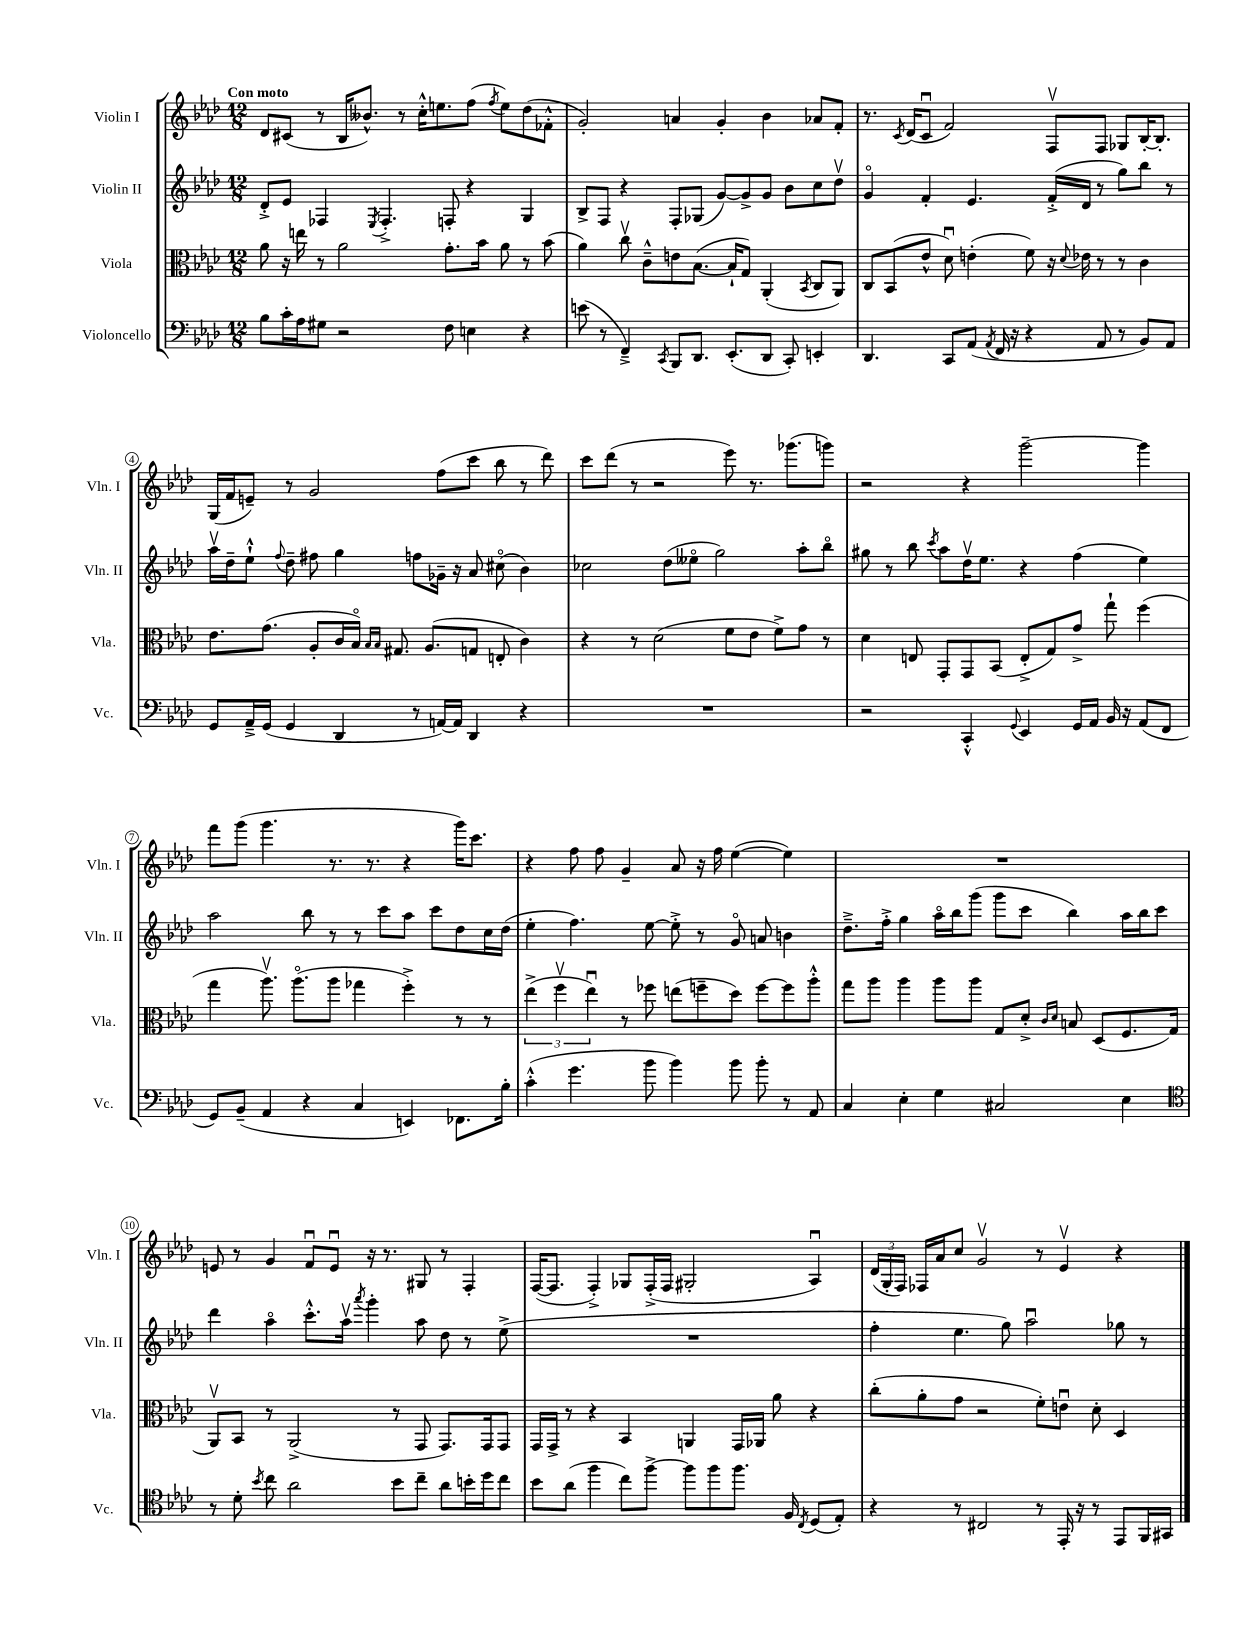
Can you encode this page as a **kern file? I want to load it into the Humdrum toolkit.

**kern	**kern	**kern	**kern
*part4	*part3	*part2	*part1
*staff4	*staff3	*staff2	*staff1
*I"Violoncello	*I"Viola	*I"Violin II	*I"Violin I
*I'Vc.	*I'Vla.	*I'Vln. II	*I'Vln. I
*clefF4	*clefC3	*clefG2	*clefG2
*k[b-e-a-d-]	*k[b-e-a-d-]	*k[b-e-a-d-]	*k[b-e-a-d-]
*M12/8	*M12/8	*M12/8	*M12/8
=1	=1	=1	=1
!	!	!	!LO:TX:a:B:t=Con moto
8B-\L	8a-\	8d-'^/L	8d-/L
16c'\L	16r	8e-/J	(8c#X/J
16A-\J	16een\	.	.
8G#X\J	8r	4F-X/	8r
2r	2a-\	.	16B-/KL
.	.	.	8.b--X^^/J)
.	.	8qE-/	.
.	.	4.F-'^/	.
.	.	.	8r
.	.	.	16cc'^^\KL
.	.	.	8.een\
8F\	8.g'\L	8Fn'/	.
4En\	.	4r	(8ff\J
.	16b-\Jk	.	.
.	.	.	8qff/
.	8a-\	.	8ee\L)
4r	8r	4G/	(8dd-\
.	(8b-\	.	8f-X'^^\J
=2	=2	=2	=2
(8en\	4a-\)	8B-^/L	2g'/)
8r	.	8F/J	.
4FF~^/)	8ccv\	4r	.
.	8c~^^\L	.	.
8qCC/	.	.	.
8BBB-/L	8en\	8F'/L	4an/
8.DD-/J	([8.B-\J	(8G-X/J	.
.	.	[8g/L)	4g'/
(8.EE-'/L	16B-`/KL]	.	.
.	8G/J)	8g^/]	.
8DD-/J	(4AA-'/	8g/J	4b-\
8CC'/)	.	8b-\L	.
.	8qBB-/	.	.
4EEn'/	8C/L	8cc\	8a-X/L
.	8AA-/J)	8dd-v\J	8f'/J
=3	=3	=3	=3
4.DD-/	8C/L	4g/	8.r
.	(8BB-/	.	.
.	.	.	8qc/
.	.	.	(16d-/KL
.	8e-^^/J	4f'/	8cu/J
8CC/L	8d-u\)	.	2f/)
(8AA-/J	(4en'\	4.e-/	.
8qAA-/	.	.	.
16FF/	.	.	.
16r	.	.	.
4r	8f\)	.	.
.	16r	(16f'^/LL	8Fv/L
.	8qqd-/	.	.
.	16e-X\	16d-/JJ	.
8AA-/	8r	8r	8F/J
8r	8r	8gg\L)	8G-X/L
8BB-/L)	4c\	8bb-\J	[16B-'/K
.	.	.	8.B-'/J]
8AA-/J	.	8r	.
!!LO:LB:g=z
=4	=4	=4	=4
8GG/L	8.e-\L	16aa-v\LL	(16G/LL
.	.	16dd-~\J	16f/J
16AA-~^/L	.	8ee-`^^\J	8en~/J)
(16GG/JJ	(8.g\J	.	.
.	.	8qqff/	.
4GG/	.	8dd-~\	8r
.	8A-'/L	8ff#X\	2g/
4DD-/	16c/L	4gg\	.
.	16B-/JJ)	.	.
.	16qqB-/LL	.	.
.	16qqB-/JJ	.	.
.	8.G#X/	.	.
8r	.	8ffn\L	.
.	(8.A-/L	.	.
[16AAn/LL)	.	16g-X~\Jk	(8ff\L
16AA/JJ]	.	16r	.
4DD-/	8Gn/J	8a-/	8ccc\J
.	8En'/	(8cc#X\	8bb-\
4r	4c\)	4b-\)	8r
.	.	.	8ddd-\)
=5	=5	=5	=5
1.r	4r	2cc-X\	8ccc\L
.	.	.	(8ddd-\J
.	8r	.	8r
.	(2d-\	.	2r
.	.	(8dd-\L	.
.	.	8ee--X\J	.
.	.	2gg\)	.
.	8f\L	.	8eee-\)
.	8e-\J	.	8.r
.	8f^\L)	.	.
.	.	.	(8.ggg-X\L
.	8g\J	8aa-'\L	.
.	8r	8bb-\J	8gggn\J)
=6	=6	=6	=6
2r	4d-\	8gg#X\	2r
.	.	8r	.
.	8En/	8bb-\	.
.	.	8qccc/	.
.	8GG'/L	8aa-\L	.
4CC'^^/	8GG/	16dd-v\K	4r
.	.	8.ee-\J	.
.	(8BB-/J	.	.
8qqGG/	.	.	.
4EE-/	8E'^/L	4r	[2ggg~\
.	8G/)	.	.
16GG/LL	8g^/J	(4ff\	.
16AA-/JJ	.	.	.
16BB-/	8gg`\	.	.
16r	.	.	.
(8AA-/L	(4ff\	4ee-\)	4ggg\]
8FF/J	.	.	.
!!LO:LB:g=z
=7	=7	=7	=7
8GG/L)	4gg\	2aa-\	8fff\L
(8BB-~/J	.	.	(8ggg\J
4AA-/	8.aa-v\)	.	4.ggg\
.	(8.aa-\L	.	.
4r	.	8bb-\	.
.	8aa-\J	8r	8.r
4C/	4gg-X\	8r	.
.	.	.	8.r
.	.	8ccc\L	.
4EEn/)	4ff'^\)	8aa-\J	4r
.	.	8ccc\L	.
8.FF-X\L	8r	8dd-\	16ggg\KL)
.	.	.	8.ccc\J
.	8r	16cc\L	.
16B-'\Jk	.	(16dd-\JJ	.
=8	=8	=8	=8
(4c'^^\	(6ee-^\	4ee-'\	4r
.	6ffv\	.	.
4.g\	.	4.ff\)	8ff\
.	6ee-u\)	.	.
.	.	.	8ff\
.	8r	.	4g~/
8b-\	8ff-X\	[8ee-\	.
4b-\)	(8een\L	8ee-'^\]	8a-/
.	8ffn~\	8r	16r
.	.	.	16ff\
8b-\	8dd-\J)	8g/	([4ee-\
8b-'\	[8ff\L	8an/	.
8r	8ff\]	4bn\	4ee-\])
8AA-/	8aa-'^^\J	.	.
=9	=9	=9	=9
4C/	8gg\L	8.dd-~^\L	1.r
.	8aa-\J	.	.
.	.	16ff'^\Jk	.
4E-'\	4aa-\	4gg\	.
4G\	8aa-\L	16aa-\LL	.
.	.	16bb-\J	.
.	8aa-\J	(8ggg\J	.
2C#X/	8G/L	8ggg\L	.
.	8d-'^/J	8ccc\J	.
.	16qqc/LL	.	.
.	16qqd-/JJ	.	.
.	8Bn/	4bb-\)	.
.	(8D-/L	.	.
4E-\	8.F/	16aa-\LL	.
.	.	16bb-\J	.
.	.	8ccc\J	.
.	16G/Jk	.	.
!!LO:LB:g=z
=10	=10	=10	=10
*clefC4	*	*	*
8r	8AA-v/L)	4ddd-\	8en/
8d-'\	8BB-/J	.	8r
8qb-/	.	.	.
8cc\	8r	4aa-\	4g/
2a-\	(2AA-^/	.	.
.	.	8.ccc'^^\L	8fu/L
.	.	.	8eu/J
.	.	16aa-v\Jk	.
.	.	8qaaa-/	.
.	.	4ggg'\	16r
.	.	.	8.r
8b-\L	8r	.	.
8cc~\J	8GG/	8aa-\	8G#X/
8a-\L	8.GG/L)	8dd-\	8r
16bn'\L	.	8r	4F'/
16dd-\J	16GG/k	.	.
8cc\J	8GG/J	(8ee-^\	.
=11	=11	=11	=11
8b-\L	16GG/LL	1.r	([16F/KL
.	16GG^/JJ	.	8.F/J]
(8a-\J	8r	.	.
4ff\	4r	.	4F'^/)
8cc\L)	4BB-/	.	8G-X/L
[8ff^\J	.	.	(16F'^/L
.	.	.	16F/JJ
8ff\L]	4AAn/	.	2G#X'/
8ff\	.	.	.
8.ff\J	16GG/LL	.	.
.	16AA-X/JJ	.	.
.	8a-\	.	.
16F/	.	.	.
8qC/	.	.	.
(8D-/L	4r	.	4A-u/)
8E-'/J)	.	.	.
=12	=12	=12	=12
4r	(8cc'\L	4ff'\	(24d-/LL
.	.	.	24G'/
.	.	.	24F/JJ)
.	8a-'\	.	16F-X/LL
.	.	.	16a-/J
8r	8g\J	4.ee-\	8cc/J
2C#X/	2r	.	2gv/
.	.	8gg\)	.
.	.	2aa-u\	.
8r	8f'\L)	.	8r
16EE-'/	8enu\J	.	4e-v/
16r	.	.	.
8r	8d-'\	.	.
8EE-/L	4D-/	8gg-X\	4r
16FF/L	.	8r	.
16GG#X/JJ	.	.	.
==	==	==	==
*-	*-	*-	*-
